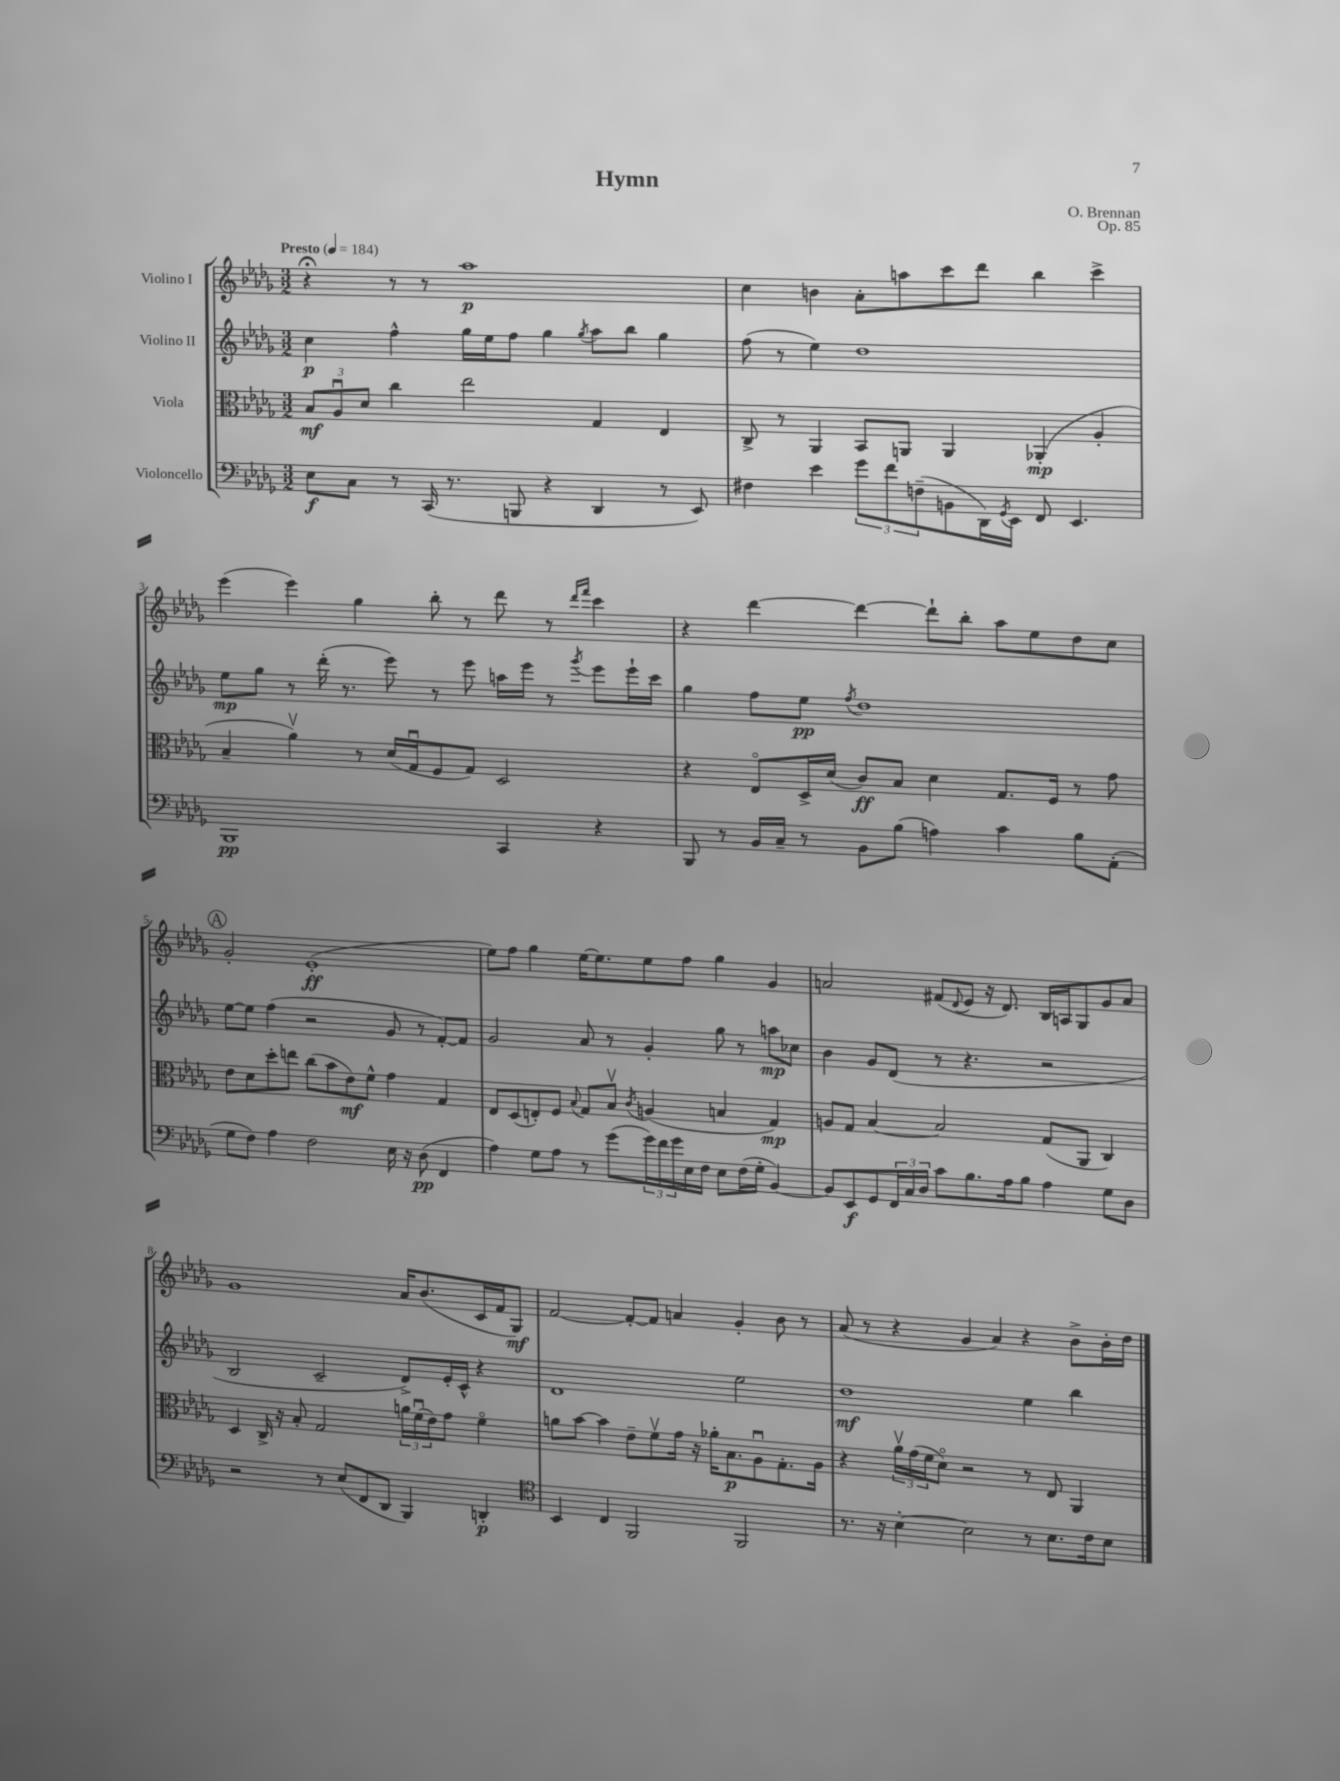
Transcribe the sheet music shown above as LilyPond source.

\header { title = "Hymn" composer = "O. Brennan" opus = "Op. 85" }
<<
\new StaffGroup <<
\new Staff = "s0" \with { instrumentName = "Violino I" } {
    \clef treble \key des \major \numericTimeSignature \time 3/2 \tempo "Presto" 4 = 184
    r4\fermata r8 r8 aes''1\p |
    c''4 b'4 aes'8-. a''8 c'''8 des'''8 bes''4 c'''4-> |
    ees'''4( ees'''4) ges''4 bes''8-. r8 des'''8 r8 \grace { des'''16 f'''16 } c'''4 |
    r4 des'''4~ des'''4~ des'''8-! bes''8-. aes''8 ees''8 des''8 c''8 |
    \mark \markup { \circle "A" } ges'2-. ees'1-.\ff( |
    ees''8) f''8 ges''4 ees''16~ ees''8. ees''8 f''8 ges''4 ges'4 |
    a'2 fis'8( \appoggiatura { des'8 } ees'8 r16 des'8.) bes16 a16 ges8 ges'8 a'8 |
    ges'1 aes'16 bes'8.( c'16 f'16 ges8\mf) |
    f'2~ f'8~-. f'8 a'4 ges'4-. bes'8 r8 |
    aes'8( r8 r4 ges'4 aes'4) r4 bes'8-> bes'16-. des''16 \bar "|." |
}
\new Staff = "s1" \with { instrumentName = "Violino II" } {
    \clef treble \key des \major \numericTimeSignature \time 3/2
    c''4\p f''4-^ ges''16 ees''16 f''8 ges''4 \acciaccatura { ges''8 } aes''8 bes''8 ges''4 |
    f''8( r8 ees''4) des''1 |
    ees''8\mp ges''8 r8 des'''16-.( r8. ees'''8) r8 ees'''8 a''16 ees'''16 r8 \acciaccatura { ges'''8 } ees'''8 ees'''16-! c'''16 |
    ges''4 f''8 ees''8\pp \acciaccatura { f''8 } des''1 |
    \mark \markup { \circle "A" } ees''8~ ees''8 f''4( r2 ges'8 r8 f'8~-.) f'8 |
    ges'2 aes'8 r8 ges'4-. ges''8 r8 a''8\mp ces''8 |
    bes'4 ges'8 des'8( r8 r4. r2 |
    bes2 c'2-- des'8->) ees'16-. c'16-^ r4 |
    des'1 ees''2 |
    des''1\mf ees''4 bes''4 \bar "|." |
}
\new Staff = "s2" \with { instrumentName = "Viola" } {
    \clef alto \key des \major \numericTimeSignature \time 3/2
    \tuplet 3/2 { bes8\mf aes8\downbow des'8 } c''4 ees''2 ges4 ees4 |
    c8-> r8 aes,4 bes,8 a,8 a,4 aes,4-.\mp( aes4-. |
    bes4-- aes'4\upbow) r8 des'16( ges16\downbow f8 ges8) des2 |
    r4 ees8\flageolet des16-> des'16( c'8\ff) bes8 des'4 ges8. f16 r8 ges'8 |
    \mark \markup { \circle "A" } ees'8 des'8 des''8-. e''8 c''8( bes'8 ees'8\mf) f'8-^ ges'4 ges4 |
    ees8 des8( e8-.) f8 \appoggiatura { bes8 } ges8 bes8\upbow \acciaccatura { c'8 } a4( b4 ges4\mp) |
    a8 ges8 bes4~ bes2 ges8( aes,8 c4) |
    des4 c16-> r16 bes8-. ges2 \tuplet 3/2 { a'16 f'16\downbow( ees'16) } ges'8 f'4\flageolet |
    a'8 bes'8~ bes'4 ees'8-- f'8\upbow ges'16 r16 aes'16-. bes8.\p aes8\downbow ges8.-. aes16 |
    r4 \tuplet 3/2 { aes'16\upbow ges'16( f'16 } des'8\flageolet) r2 r8 ees8 aes,4 \bar "|." |
}
\new Staff = "s3" \with { instrumentName = "Violoncello" } {
    \clef bass \key des \major \numericTimeSignature \time 3/2
    ees8\f c8 r8 c,16( r8. b,,8 r4 des,4 r8 ees,8) |
    fis4 ees'4 \tuplet 3/2 { ges'8 f'8 f8--( } b,8 des,16) \acciaccatura { ges,8 } ees,16 f,8 ees,4. |
    bes,,1\pp c,4 r4 |
    bes,,8 r8 bes,16 c16-- r8 bes,8 bes8( a4) c'4 bes8 aes,8-.( |
    \mark \markup { \circle "A" } ges8 f8) aes4 f2 ees16 r16 des8\pp( f,4 |
    aes4) ges8 aes8 r8 ges'8( \tuplet 3/2 { ges'16) f'16 ges'16 } ees16 f16 ees8 f16( ges16-. bes,4~) |
    bes,8 ees,8\f ges,8 \tuplet 3/2 { f,16 c16 des16 } c'8 bes8. aes16 bes8 aes4 ges8 des8 |
    r2 r8 ees8( f,8 des,8 bes,,4) d,4-.\p |
    \clef tenor bes,4 c4 f,2 f,2 |
    r8. r16 bes4~-. bes2 r8 bes8. c'16 bes8 \bar "|." |
}
>>
>>
